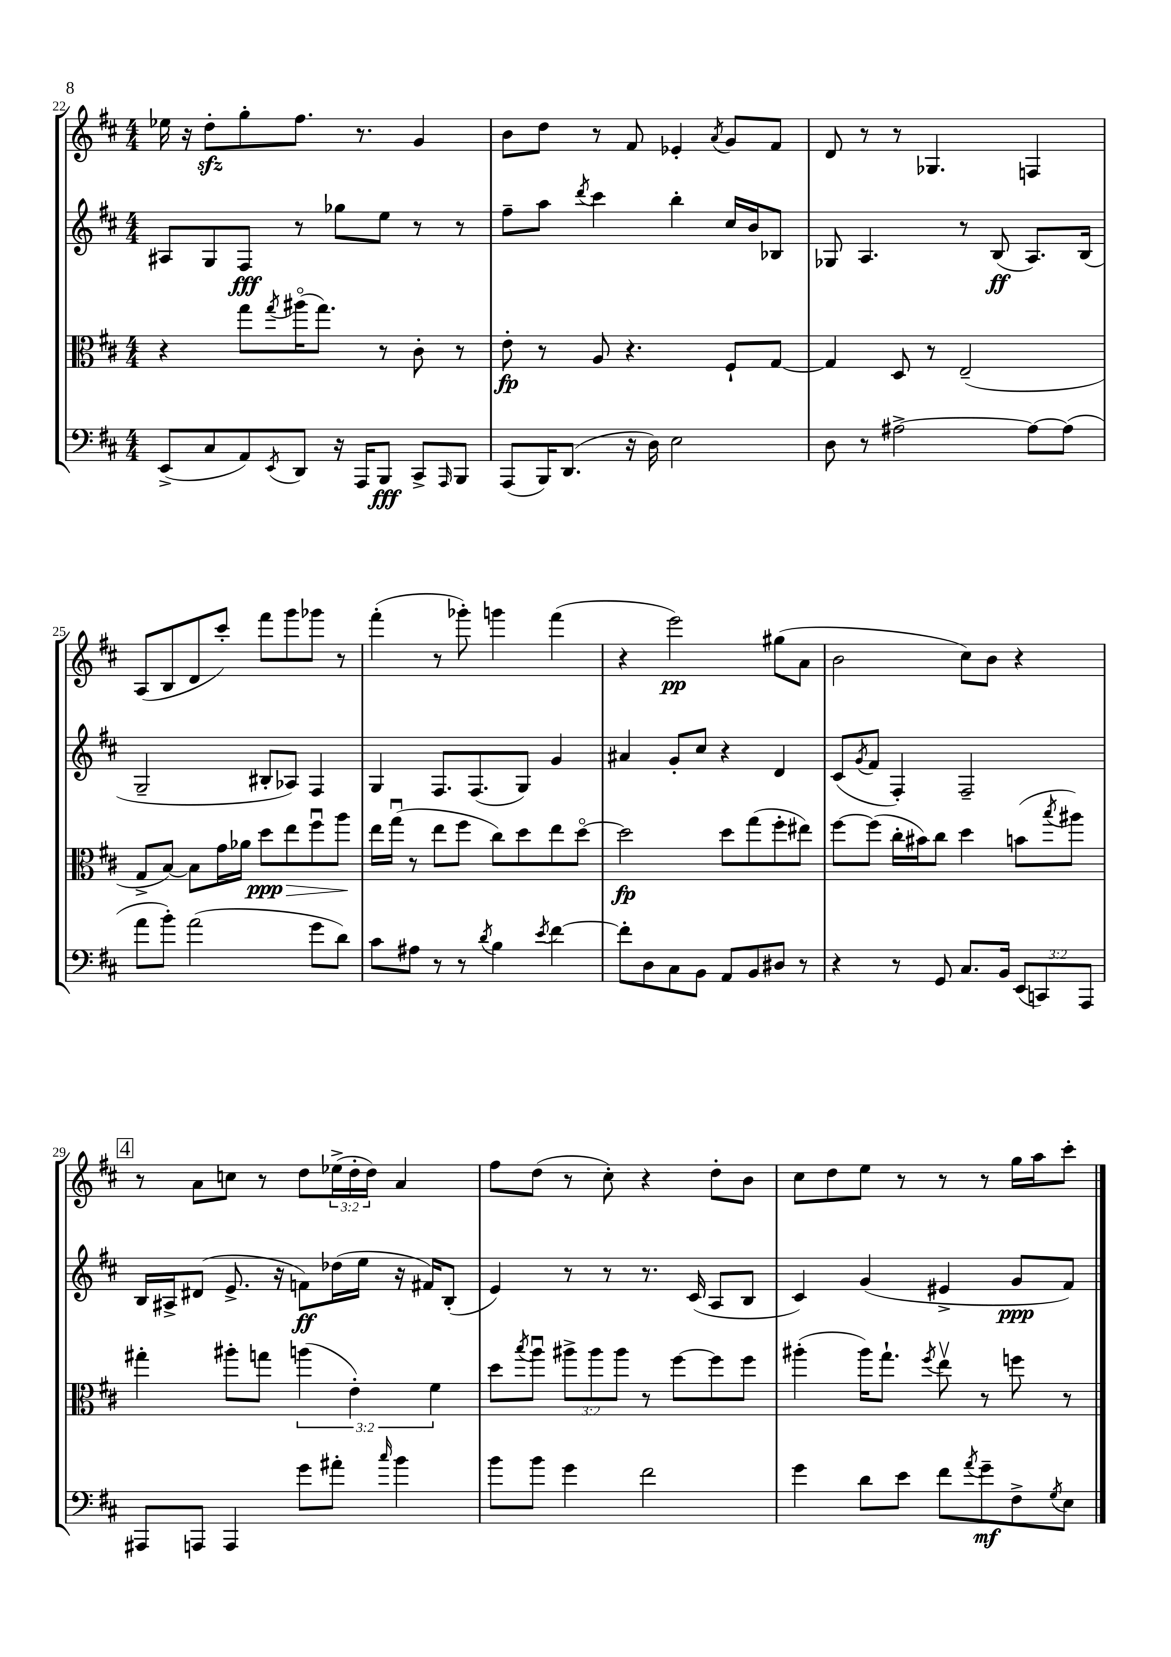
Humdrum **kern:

**kern	**kern	**kern	**kern
*staff4	*staff3	*staff2	*staff1
*clefF4	*clefC3	*clefG2	*clefG2
*k[f#c#]	*k[f#c#]	*k[f#c#]	*k[f#c#]
*M4/4	*M4/4	*M4/4	*M4/4
(8EE^	4r	8A#	16ee-
.	.	.	16r
8C#	.	8G	8dd'
8AA)	8gg	8F#	8gg'
8qEE	8qgg	.	.
8DD	(16aa#o	8r	8.ff#
.	8.gg)	.	.
16r	.	8gg-	.
16AAA	.	.	8.r
8BBB	8r	8ee	.
8CC#^	8c#'	8r	4g
16qqAAA	.	.	.
8BBB	8r	8r	.
=	=	=	=
(8AAA	8e'	8ff#~	8b
16BBB)	8r	8aa	8dd
(8.DD	.	.	.
.	.	8qddd	.
.	8A	4ccc#	8r
16r	4.r	.	8f#
16D)	.	.	.
2E	.	4bb'	4e-'
.	.	.	8qa
.	8F#`	16cc#	8g
.	.	16b	.
.	[8G	8B-	8f#
=	=	=	=
8D	4G]	8G-	8d
8r	.	4.A	8r
[2A#^	8D	.	8r
.	8r	.	4.G-
.	(2E~	8r	.
.	.	(8B	.
8A#_	.	8.A)	4F
(8A#]	.	.	.
.	.	(16B	.
=	=	=	=
8a	8G^	2G~	(8A
8b')	[8B)	.	8B
(2a	8B]	.	8d
.	16g	.	8ccc#')
.	16a-	.	.
.	8dd	8B#'	8fff#
.	8ee	8A-)	8ggg
8g	8ff#u	4F#	8ggg-
8d)	8aa	.	8r
=	=	=	=
8c#	16ee	4G	(4fff#'
.	(16ggu	.	.
8A#	8r	.	.
8r	8ee	8.F#	8r
8r	8ff#	.	8ggg-')
.	.	(8.F#	.
8qd	.	.	.
4B	8cc#)	.	4ggg
.	8dd	8G)	.
8qe	.	.	.
[4f#	8ee	4g	(4fff#
.	[8ddo	.	.
=	=	=	=
8f#']	2dd]	4a#	4r
8D	.	.	.
8C#	.	8g'	2eee)
8BB	.	8cc#	.
8AA	8dd	4r	.
8BB	(8gg	.	.
8D#	8ff#'	4d	(8gg#
8r	8ee#)	.	8a
=	=	=	=
4r	[8ff#	(8c#	2b
.	.	8qg	.
.	(8ff#]	8f#	.
8r	16cc#'	4F#')	.
.	16b#)	.	.
8GG	8cc#	.	.
8.C#	4dd	2F#~	8cc#)
.	.	.	8b
16BB	.	.	.
(12EE	(8b	.	4r
12CC)	.	.	.
.	8qbb	.	.
.	8aa#)	.	.
12AAA	.	.	.
=	=	=	=
8AAA#	4gg#'	16B	8r
.	.	16A#^	.
8AAA	.	(8d#	8a
4AAA	8aa#'	8.e^	8cc
.	8gg	.	8r
.	.	16r	.
8g	(6aa	8f)	8dd
8a#'	.	(16dd-	(24ee-^
.	6e')	.	24dd'
.	.	16ee	.
.	.	.	24dd)
16qqcc#	.	.	.
4b	.	16r	4a
.	.	16f#)	.
.	6f#	.	.
.	.	(8B'	.
=	=	=	=
8b	8dd	4e)	8ff#
.	8qbb	.	.
8b	8aau	.	(8dd
4g	12aa#^	8r	8r
.	12aa#	.	.
.	.	8r	8cc#')
.	12aa#	.	.
2f#	8r	8.r	4r
.	[8ff#	.	.
.	.	(16c#	.
.	8ff#]	8A	8dd'
.	8ff#	8B	8b
=	=	=	=
4g	(4aa#'	4c#)	8cc#
.	.	.	8dd
8d	16aa#)	(4g	8ee
.	8.gg`	.	.
8e	.	.	8r
.	8qff#	.	.
8f#	8eev	4e#^	8r
8qa	.	.	.
8g~	8r	.	8r
8F#^	8ff	8g	16gg
.	.	.	16aa
8qG	.	.	.
8E	8r	8f#)	8ccc#'
==	==	==	==
*-	*-	*-	*-
